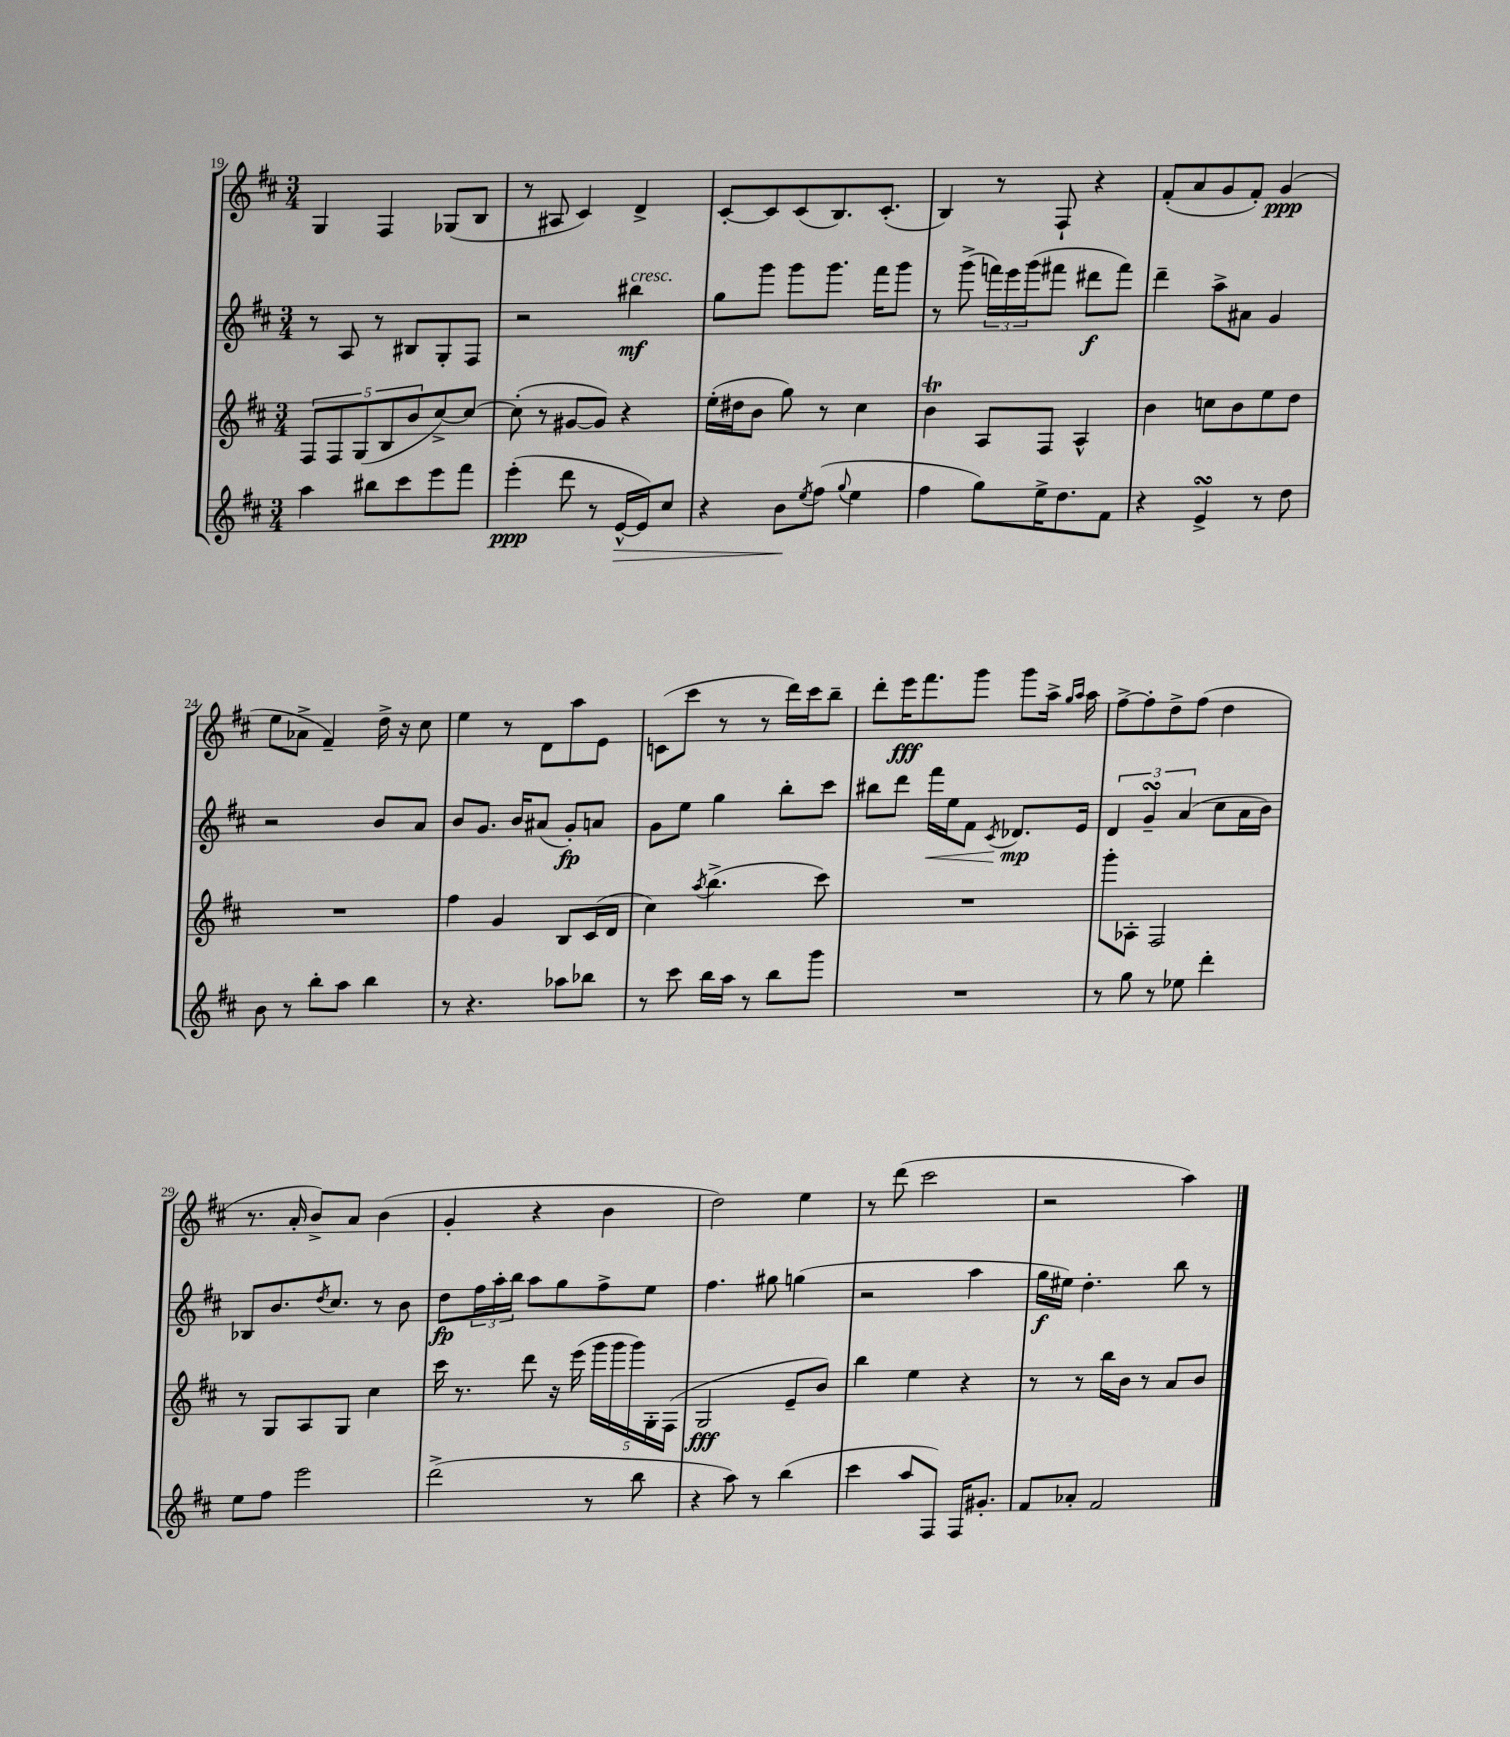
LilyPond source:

<<
\new StaffGroup <<
\new Staff = "s0" {
    \clef treble \key d \major \numericTimeSignature \time 3/4
    g4 fis4 ges8( b8 |
    r8 ais8 cis'4) d'4-> |
    cis'8~-. cis'8 cis'8( b8.) cis'8.-.( |
    b4) r8 fis8-! r4 |
    fis'8-.( a'8 g'8 fis'8-.) g'4\ppp( |
    e''8 aes'8-> fis'4--) d''16-> r16 cis''8 |
    e''4 r8 d'8 a''8 e'8 |
    c'8( cis'''8 r8 r8 d'''16) cis'''16 b''8-- |
    d'''8-. e'''16\fff fis'''8. g'''8 g'''8 a''16-> \grace { g''16 a''16 } a''16 |
    fis''8~-> fis''8-. d''8-> fis''8( d''4 |
    r8. a'16-. b'8->) a'8 b'4( |
    g'4-. r4 b'4 |
    d''2) e''4 |
    r8 d'''8( cis'''2 |
    r2 a''4) \bar "|." |
}
\new Staff = "s1" {
    \clef treble \key d \major \numericTimeSignature \time 3/4
    r8 a8 r8 bis8 g8-. fis8 |
    r2 bis''4\mf^\markup { \italic "cresc." } |
    g''8 g'''8 g'''8 g'''8. fis'''16 g'''8 |
    r8 g'''8->( \tuplet 3/2 { f'''16) e'''16 g'''16( } fis'''8 dis'''8\f fis'''8) |
    d'''4-- a''8-> ais'8 g'4 |
    r2 b'8 a'8 |
    b'8 g'8. b'16 ais'8( g'8-.\fp) a'8 |
    g'8 e''8 g''4 b''8-. cis'''8 |
    bis''8 d'''8 fis'''16\< e''16 fis'8 \acciaccatura { cis'8 } des'8.\mp\! e'16 |
    \tuplet 3/2 { d'4 g'4--\turn a'4( } cis''8 a'16 b'16) |
    bes8 b'8. \acciaccatura { d''8 } cis''8. r8 b'8 |
    d''8\fp \tuplet 3/2 { fis''16 a''16-. b''16 } a''8 g''8 fis''8-> e''8 |
    fis''4. gis''8 g''4( |
    r2 a''4 |
    g''16\f eis''16) d''4.-. b''8 r8 \bar "|." |
}
\new Staff = "s2" {
    \clef treble \key d \major \numericTimeSignature \time 3/4
    \tuplet 5/4 { fis8 fis8 g8( b8 b'8 } cis''8~->) cis''8~ |
    cis''8-.( r8 gis'8~ gis'8) r4 |
    e''16-.( dis''16 b'8 g''8) r8 cis''4 |
    b'4\trill a8 fis8 a4-^ |
    b'4 c''8 b'8 e''8 d''8 |
    R2. |
    fis''4 g'4 b8 cis'16( d'16 |
    cis''4) \acciaccatura { a''8 } b''4.->( cis'''8) |
    R2. |
    g'''8-. aes8-. fis2 |
    r8 g8 a8 g8 cis''4 |
    cis'''16 r8. d'''8 r16 e'''16( \tuplet 5/4 { g'''16 g'''16 g'''16) g16-. fis16( } |
    g2\fff e'8-- b'8) |
    b''4 e''4 r4 |
    r8 r8 b''16 b'16 r8 a'8 b'8 \bar "|." |
}
\new Staff = "s3" {
    \clef treble \key d \major \numericTimeSignature \time 3/4
    a''4 bis''8 cis'''8 e'''8 fis'''8 |
    e'''4-.\ppp( d'''8 r8 e'16~-^\> e'16) cis''8 |
    r4 b'8\! \acciaccatura { e''8 } fis''8( \appoggiatura { g''8 } e''4 |
    fis''4 g''8) e''16-> d''8. fis'8 |
    r4 e'4->\turn r8 d''8 |
    b'8 r8 b''8-. a''8 b''4 |
    r8 r4. aes''8 bes''8 |
    r8 cis'''8 b''16 a''16 r8 b''8 g'''8 |
    R2. |
    r8 g''8 r8 ees''8 d'''4-. |
    e''8 fis''8 e'''2 |
    d'''2->( r8 b''8 |
    r4 a''8) r8 b''4( |
    cis'''4 a''8 fis8) fis16 gis'8.-. |
    fis'8 aes'8-. fis'2 \bar "|." |
}
>>
>>
\layout { \context { \Score currentBarNumber = #19 } }
